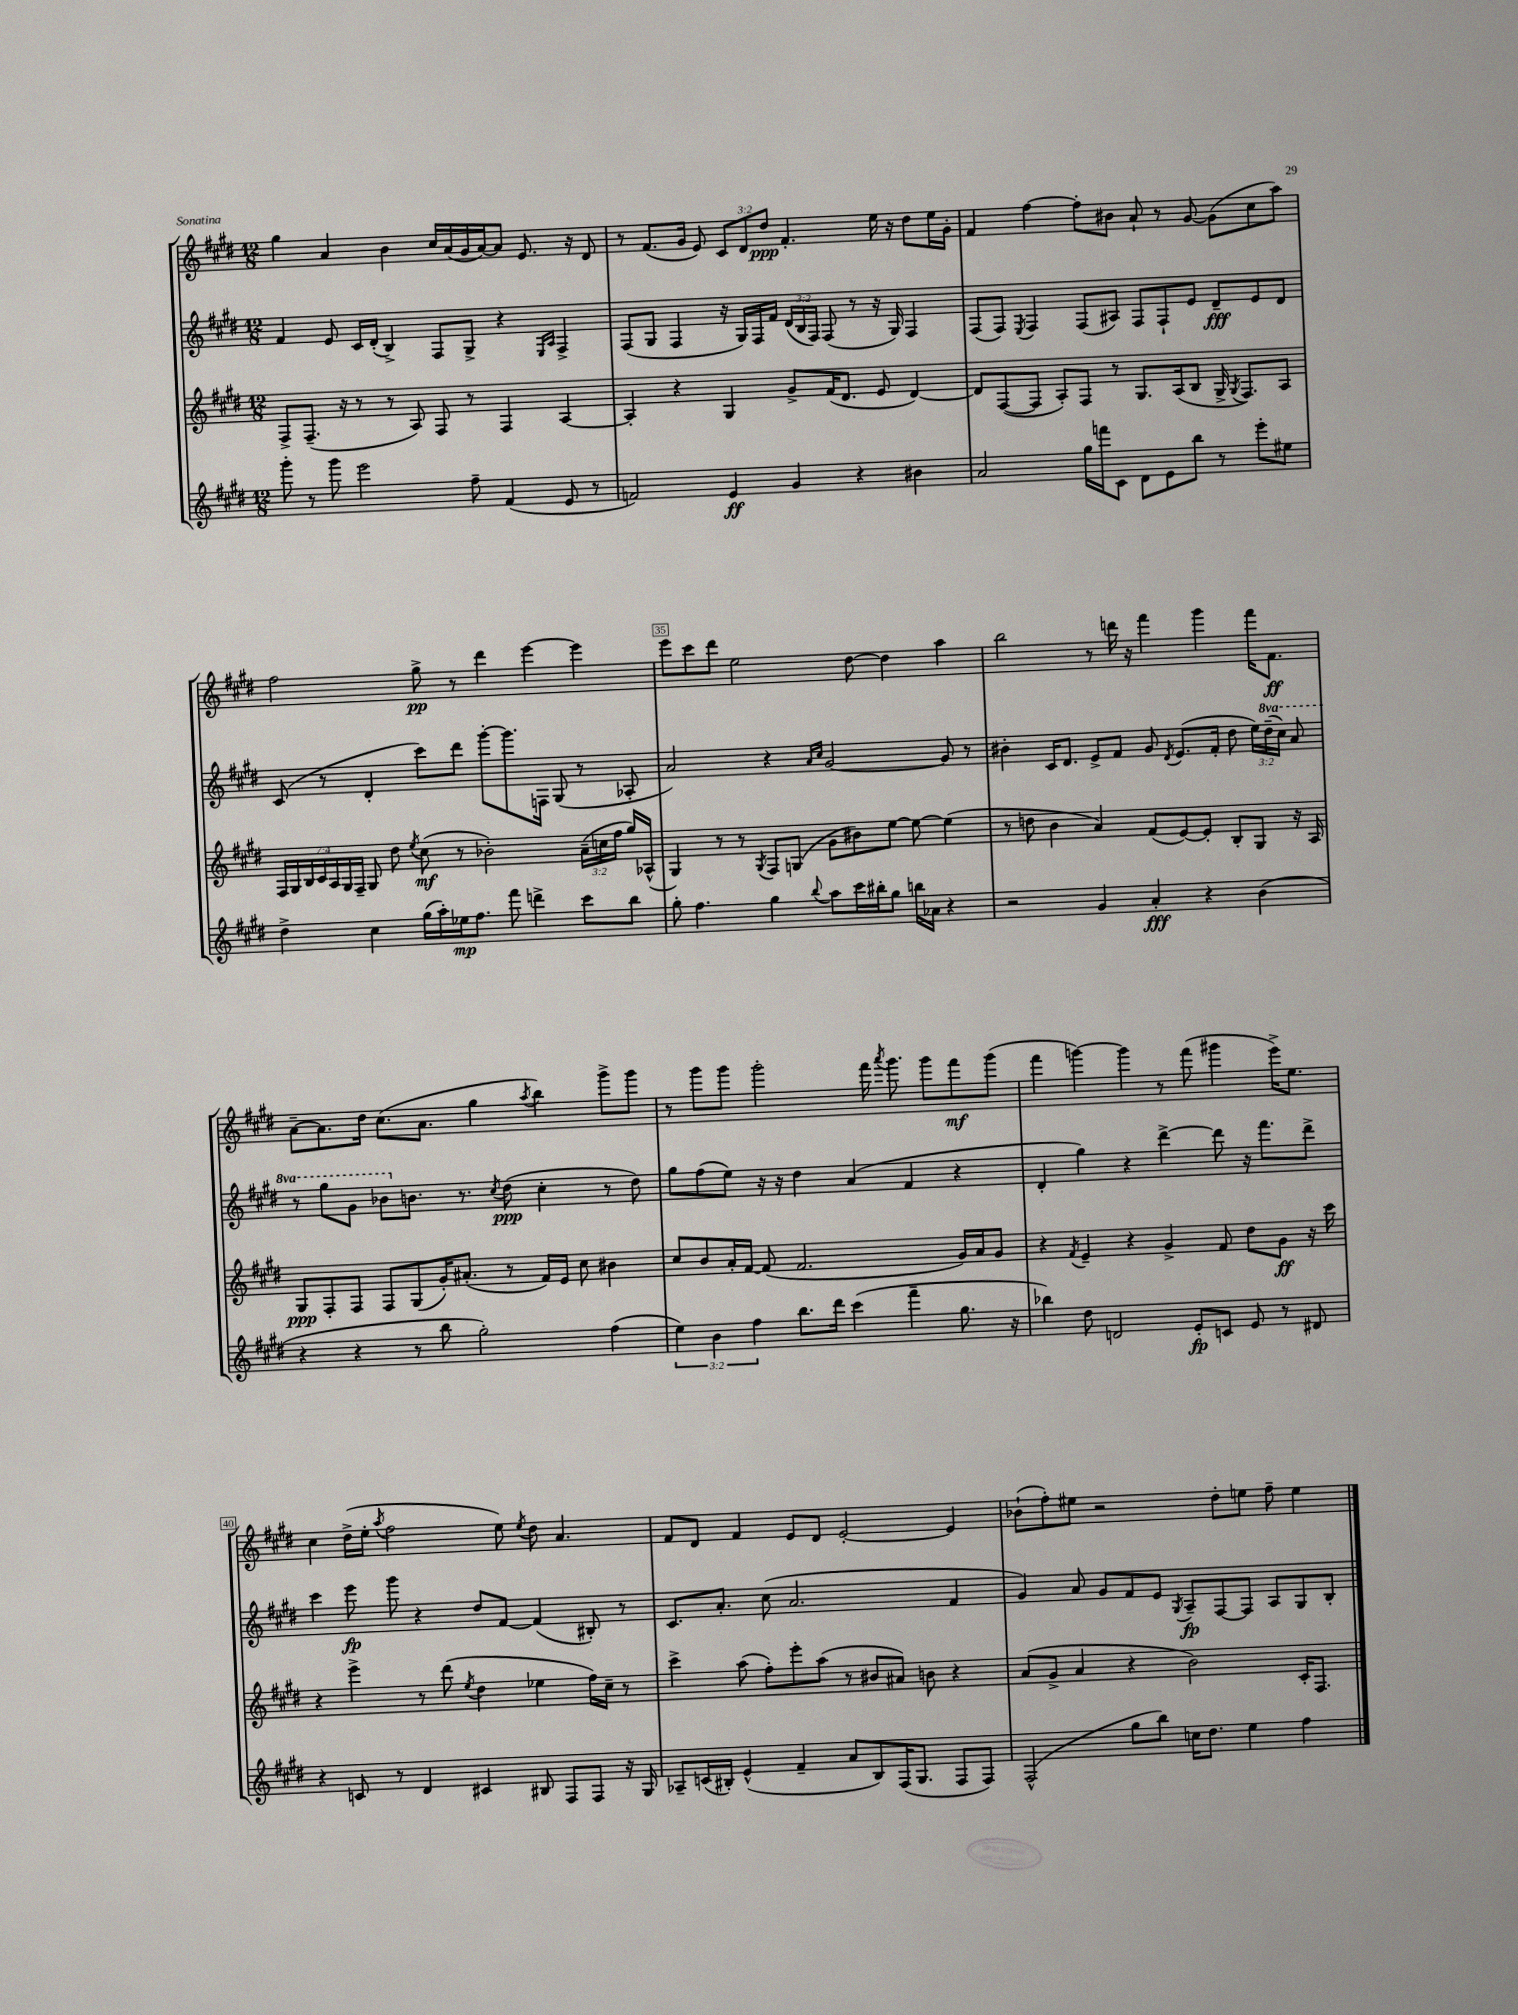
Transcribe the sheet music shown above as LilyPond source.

<<
\new StaffGroup <<
\new Staff = "s0" {
    \clef treble \key e \major \numericTimeSignature \time 12/8 \override Staff.TupletNumber.text = #tuplet-number::calc-fraction-text
    \autoBeamOff gis''4 a'4 b'4 cis''16[ a'16( gis'16 a'16~) a'8] e'8. r16 dis'8 |
    r8 fis'8.[( gis'16] e'8) \tuplet 3/2 { cis'8[ dis'8 dis''8]\ppp } fis'4.-. e''16 r16 dis''8[ e''16 gis'16]-. |
    fis'4 fis''4~ fis''8[-. bis'8] a'8-! r8 gis'8~ gis'8[( cis''8 a''8]) |
    fis''2 gis''8->\pp r8 dis'''4 e'''4~ e'''4 |
    e'''8[ cis'''8 dis'''8] e''2 dis''8~ dis''4 a''4 |
    b''2 r8 d'''16 r16 fis'''4 gis'''4 fis'''16[ fis'8.]\ff |
    a'8[~-- a'8. dis''16] cis''8.[( a'8.] gis''4 \acciaccatura { a''8 } b''4) gis'''8[-> gis'''8] |
    r8 gis'''8[ gis'''8] gis'''2-. fis'''16 \acciaccatura { a'''8 } gis'''8. gis'''8[ fis'''8\mf gis'''8]( |
    fis'''4 g'''4~) g'''4 r8 fis'''8( gis'''4 e'''16[->) e''8.] |
    cis''4 dis''16[->( e''16]-. \acciaccatura { a''8 } fis''2 e''8) \acciaccatura { e''8 } dis''8 a'4. |
    fis'8[ dis'8] fis'4 e'8[ dis'8] e'2~-. e'4 |
    bes'8[-!( fis''8-.) eis''8] r2 dis''8[-. e''8] fis''8-- e''4 \bar "|." |
}
\new Staff = "s1" {
    \clef treble \key e \major \numericTimeSignature \time 12/8 \override Staff.TupletNumber.text = #tuplet-number::calc-fraction-text \set Staff.ottavationMarkups = #ottavation-simple-ordinals
    \autoBeamOff fis'4 e'8 cis'16[ dis'16]-.( b4->) fis8[ gis8]-> r4 \grace { e16[ a16] } fis4-> |
    fis8[( gis8] fis4 r16 gis16[) fis16 fis'16] \tuplet 3/2 { dis'16[( b16 fis16]) } fis8( r8 r16 gis16) fis4 |
    fis8[( fis8]) \acciaccatura { e8 } fis4 fis8[( ais8]) fis8[ fis8-! e'8] dis'8[--\fff e'8 dis'8] |
    cis'8( r8 dis'4-. cis'''8[) dis'''8] gis'''8[~-. gis'''8. f16] gis8( r8 aes8-. |
    a'2) r4 \grace { a'16[ cis''16] } gis'2~ gis'8 r8 |
    bis'4-. cis'16[ dis'8.] e'8[-> fis'8] gis'8 \acciaccatura { dis'8 } e'8.[( fis'16]-. dis''8 \tuplet 3/2 { e''16[) \ottava #1 dis'''16--( cis'''16]) } a''8 |
    r8 gis'''8[ gis''8] bes''8[ \ottava #0 b'!8.] r8. \acciaccatura { cis''8 } dis''8\ppp( cis''4-. r8 dis''8) |
    gis''8[ fis''8( e''8]) r16 r16 dis''4 a'4( fis'4 r4 |
    dis'4-. gis''4) r4 dis'''4~-> dis'''8 r16 fis'''8.[ dis'''8]-> |
    cis'''4 e'''8\fp gis'''8 r4 dis''8[ fis'8]~ fis'4( bis8-.) r8 |
    cis'8.[ a'8.]-. cis''8( a'2. fis'4 |
    gis'4) a'8 gis'8[ fis'8 e'8] \acciaccatura { gis8 } a8[--\fp fis8~ fis8] a8[ gis8 b8]-. \bar "|." |
}
\new Staff = "s2" {
    \clef treble \key e \major \numericTimeSignature \time 12/8 \override Staff.TupletNumber.text = #tuplet-number::calc-fraction-text
    \autoBeamOff fis8[-> fis8.]--( r16 r8 r8 a8) fis8 r8 fis4 a4~ |
    a4-. r4 gis4 gis'8[-> fis'16( dis'8.] e'8 dis'4~) |
    dis'8[ fis8~( fis8] a8[-.) fis8] r8 gis8.[ a16( b8] gis16-> \acciaccatura { gis8 } fis8.[) a8] |
    \tuplet 7/4 { fis16[ gis16 b16 cis'16 a16 gis16 fis16]-- } gis8 dis''8 \acciaccatura { e''8 } cis''8\mf( r8 bes'2-.) \tuplet 3/2 { a'16[--( c''16 fis''16] } gis''16[) aes16]-^( |
    gis4) r8 r8 \acciaccatura { gis8 } fis8[ g8]( gis'8[ bis'8) e''8]~ e''8~ e''4( |
    r8 d''8 b'4 a'4) fis'8[( e'8~) e'8]-. b8[-. gis8] r16 a16 |
    gis8[\ppp fis8-. fis8] fis8[ gis8( gis'16-.) ais'8.]-.( r8 fis'16[) e'16] cis''8 bis'4 |
    cis''8[ b'8 a'16-. fis'16]~ fis'8( fis'2. gis'16[) a'16 gis'8] |
    r4 \acciaccatura { fis'8 } e'4-- r4 gis'4-> fis'8 dis''8[ gis'8]\ff r16 cis'''16 |
    r4 e'''4-> r8 dis'''8( \acciaccatura { e''8 } dis''4 ees''4 fis''16[) cis''16]-- r8 |
    cis'''4-> a''8( fis''8[-.) e'''8-. a''8]( r8 bis'8[ ais'8]) b'8 r4 |
    a'8[( gis'8]-> a'4 r4 b'2) cis'16[-. fis8.] \bar "|." |
}
\new Staff = "s3" {
    \clef treble \key e \major \numericTimeSignature \time 12/8 \override Staff.TupletNumber.text = #tuplet-number::calc-fraction-text
    \autoBeamOff gis'''8-. r8 gis'''8 e'''2 fis''8-- fis'4( e'8 r8 |
    f'2) e'4\ff gis'4 r4 bis'4 |
    a'2 gis''16[ f'''16 cis'8] dis'8[ e'8 b''8] r8 e'''8[-. eis''8] |
    dis''4-> cis''4 gis''16[( a''16-.) ees''16\mp fis''8.] fis'''8 d'''4-> cis'''8[ b''8] |
    gis''8-. fis''4. gis''4 \appoggiatura { b''8 } a''8[ cis'''16 bis''16-. gis''8] b''16[ aes'16] r4 |
    r2 gis'4 a'4-.\fff r4 b'4( |
    r4 r4 r8 b''8 gis''2-.) fis''4( |
    \tuplet 3/2 { e''4) b'4 fis''4 } b''8.[ dis'''16] cis'''4( fis'''4-- gis''8. r16 |
    bes''4) dis''8 d'2 e'8[-.\fp c'8] e'8 r8 dis'8 |
    r4 c'8 r8 dis'4 cis'4 bis8 fis8[ fis8] r16 gis16 |
    aes8[-- c'16( bis16]-.) e'4-^( fis'4-- a'8[ bis8) fis16( gis8.] fis8[ fis8]) |
    fis2-^( gis''8[ b''8]) c''16[ dis''8.] e''4 fis''4 \bar "|." |
}
>>
>>
\layout { \context { \Score currentBarNumber = #31 \override BarNumber.break-visibility = ##(#f #t #t) barNumberVisibility = #(every-nth-bar-number-visible 5) \override BarNumber.stencil = #(make-stencil-boxer 0.1 0.3 ly:text-interface::print) } }
